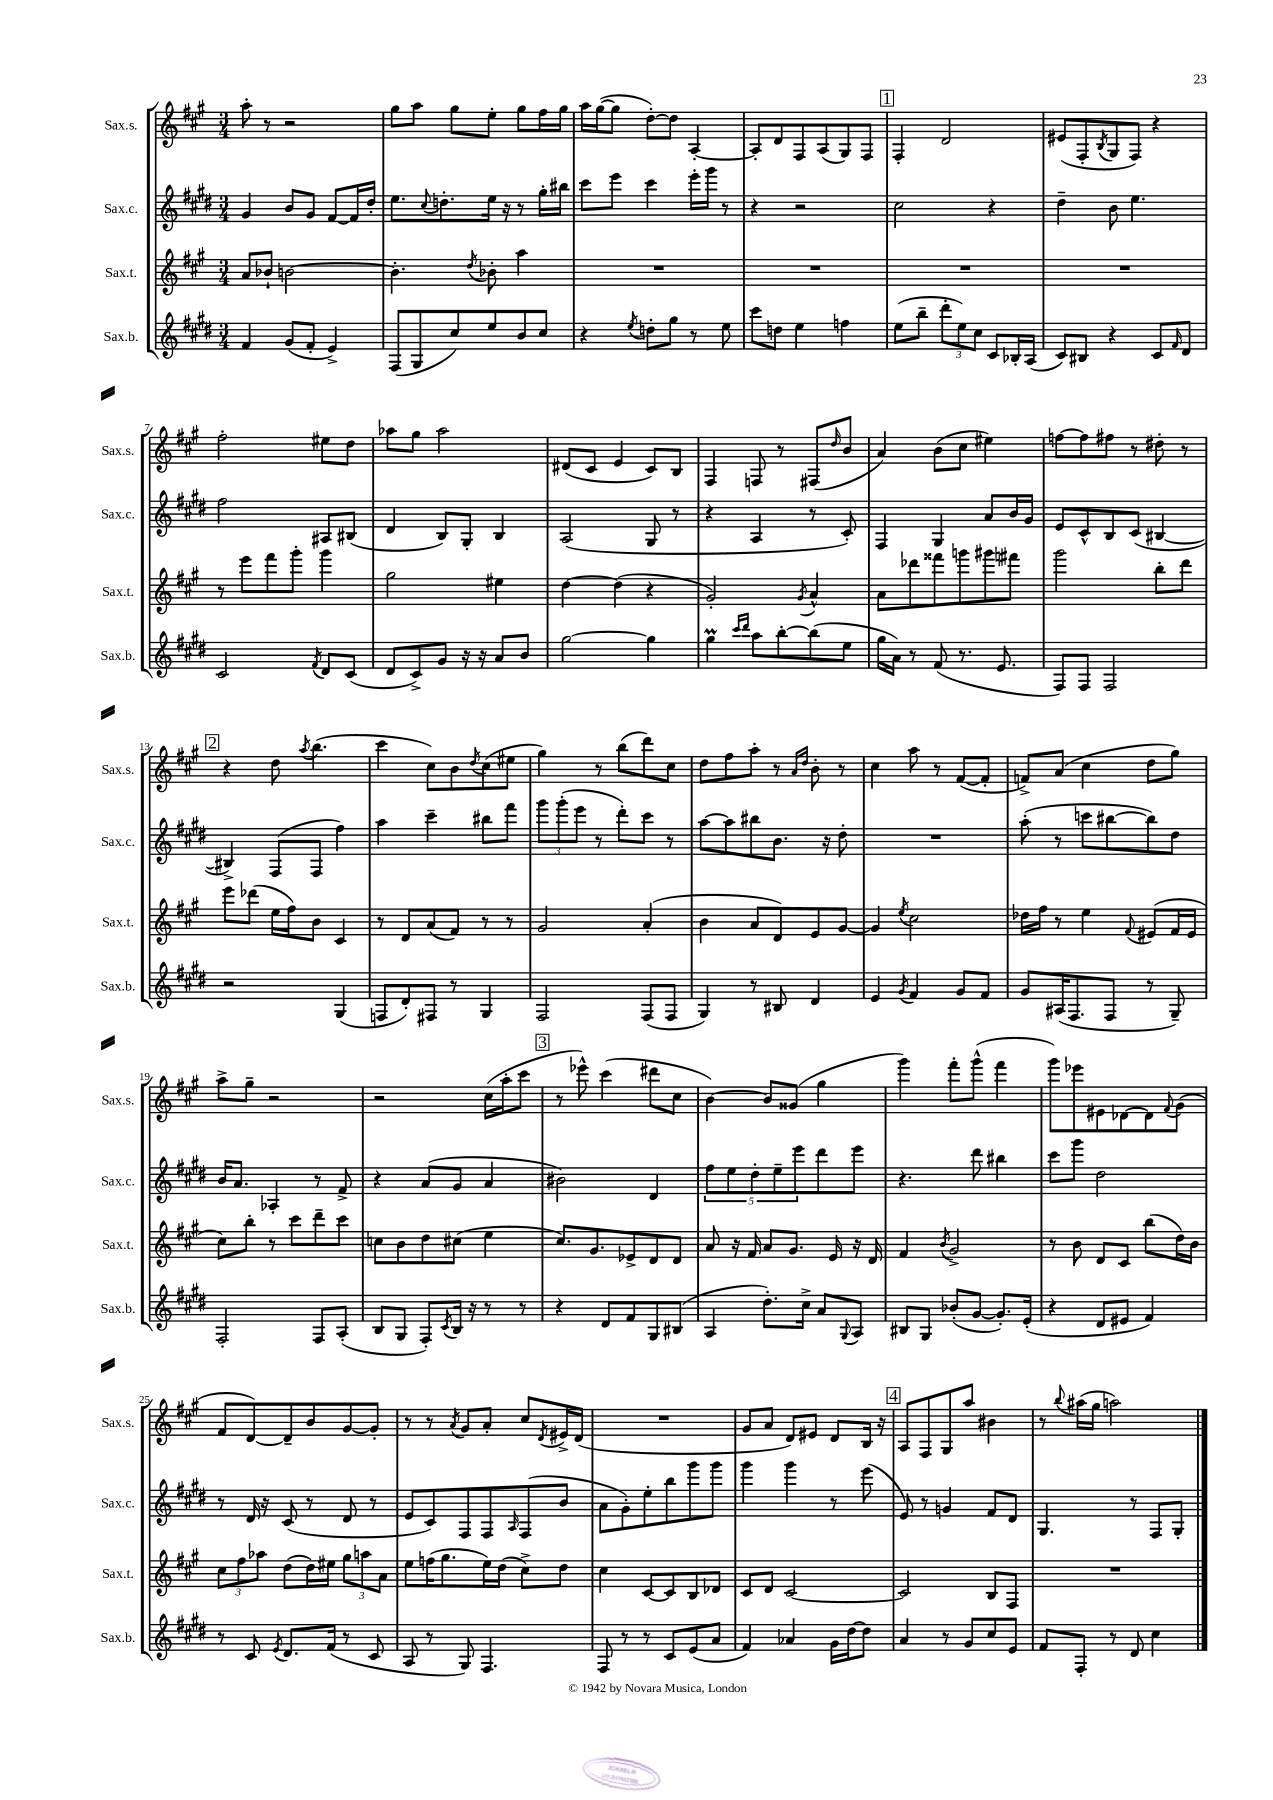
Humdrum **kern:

**kern	**kern	**kern	**kern
*staff4	*staff3	*staff2	*staff1
*clefG2	*clefG2	*clefG2	*clefG2
*k[f#c#g#d#]	*k[f#c#g#]	*k[f#c#g#d#]	*k[f#c#g#]
*M3/4	*M3/4	*M3/4	*M3/4
4f#	8a	4g#	8aa'
.	8b-`	.	8r
(8g#	[2b	8b	2r
8f#'	.	8g#	.
4e^)	.	[8f#	.
.	.	16f#]	.
.	.	16dd#'	.
=	=	=	=
(8F#	4.b']	8.ee	8gg#
8G#	.	.	8aa
.	.	8qqcc#	.
.	.	8.dd'	.
8cc#)	.	.	8gg#
.	8qdd	.	.
8ee	8b-'	16ee	8ee'
.	.	16r	.
8b	4aa	8r	8gg#
8cc#	.	16gg#'	16ff#
.	.	16bb#	16gg#
=	=	=	=
4r	2.r	8ccc#	16aa
.	.	.	([16gg#
.	.	8eee	8gg#]
8qee	.	.	.
8dd'	.	4ccc#	[8dd')
8gg#	.	.	8dd]
8r	.	16eee'	[4A'
.	.	16ggg#	.
8ee	.	8r	.
=	=	=	=
8ccc#	2.r	4r	8A']
8dd	.	.	8d
4ee	.	2r	8F#
.	.	.	(8A
4ff	.	.	8G#)
.	.	.	8F#
=	=	=	=
(8ee	2.r	2cc#	4F#'
8bb~	.	.	.
12ddd#'	.	.	2d
12ee)	.	.	.
12cc#	.	.	.
8c#	.	4r	.
16B-'	.	.	.
(16A	.	.	.
=	=	=	=
8c#)	2.r	4dd#~	(8e#
8B#	.	.	8F#'
.	.	.	8qB
4r	.	8b	8G#
.	.	4.ee	8F#)
8c#	.	.	4r
16qqf#	.	.	.
8d#	.	.	.
=	=	=	=
2c#	8r	2ff#	2ff#'
.	8eee	.	.
.	8fff#	.	.
.	8ggg#'	.	.
8qf#	.	.	.
8d#	4ggg#	8A#	8ee#
(8c#	.	(8B#	8dd
=	=	=	=
8d#	2gg#	4d#	8aa-
8c#^)	.	.	8gg#
8g#	.	8B)	2aa-
16r	.	8G#'	.
16r	.	.	.
8a	4ee#	4B	.
8b	.	.	.
=	=	=	=
[2gg#	[4dd	(2A	(8d#
.	.	.	8c#
.	(4dd]	.	4e
4gg#]	4r	8G#	8c#)
.	.	8r	8B
=	=	=	=
4gg#	2g#')	4r	4F#
16qqccc#	.	.	.
16qqddd#	.	.	.
8aa	.	4A	8F
[8bb'	.	.	8r
.	8qg#	.	.
(8bb]	4a^^	8r	(8F#
.	.	.	16qqdd
8ee	.	8c#')	8b
=	=	=	=
16gg#	8a	4F#	4a)
16a)	.	.	.
8r	8ddd-	.	.
(8f#	8fff##	4G#	(8b
8.r	8ggg	.	8cc#
.	8ggg#	8a	4ee#)
8.e	.	.	.
.	8fff#	16b	.
.	.	16g#	.
=	=	=	=
8F#)	2ggg#	8e	[8ff
8F#	.	8c#^^	8ff]
2F#	.	8B	8ff#
.	.	(8c#	8r
.	8bb'	[4B#	8dd#'
.	8ddd	.	8r
=	=	=	=
2r	8eee	4B#^])	4r
.	(8ddd-	.	.
.	16ee	(8F#	8dd
.	16ff#)	.	.
.	.	.	8qaa
.	8b	8F#	(4.bb
(4G#	4c#	4ff#)	.
=	=	=	=
8F	8r	4aa	4ccc#
8d#')	8d	.	.
8F#	(8a	4ccc#~	8cc#)
8r	8f#)	.	8b
.	.	.	8qdd
4G#	8r	8bb#	(8cc#
.	8r	8fff#	8ee#
=	=	=	=
2F#	2g#	12ggg#	4gg#)
.	.	(12ggg#'	.
.	.	12eee	.
.	.	8r	8r
.	.	8ddd#')	(8bb
(8F#	(4a'	8ccc#	8ddd)
8F#	.	8r	8cc#
=	=	=	=
4G#)	4b	[8aa	8dd
.	.	8aa]	8ff#
8r	8a	8bb#	8aa'
8B#	8d)	8.b	8r
.	.	.	16qqa
.	.	.	16qqdd
4d#	8e	.	8b'
.	.	16r	.
.	[8g#	8dd#'	8r
=	=	=	=
4e	4g#]	2.r	4cc#
8qg#	8qee	.	.
4f#	2cc#	.	8aa
.	.	.	8r
8g#	.	.	([8f#
8f#	.	.	8f#']
=	=	=	=
8g#	16dd-	(8aa'	8f^)
.	16ff#	.	.
(16A#	8r	8r	(8a
8.F#	.	.	.
.	4ee	8ccc	4cc#
8F#	.	[8bb#	.
.	8qqf#	.	.
8r	(8e#	8bb#])	8dd
8G#~)	16f#	8dd#	8gg#)
.	16e#	.	.
=	=	=	=
2F#'	8cc#)	16b	8aa^
.	.	8.a	.
.	8bb'	.	8gg#~
.	8r	4A-'	2r
.	8ccc#	.	.
8F#	8ddd~	8r	.
(8A'	8ccc#	8f#^	.
=	=	=	=
8B	8cc	4r	2r
8G#	8b	.	.
8F#')	8dd	(8a	.
8qc#	.	.	.
16B	(8cc#	8g#	.
16r	.	.	.
8r	4ee	4a	(16cc#
.	.	.	16aa'
8r	.	.	8ccc#
=	=	=	=
4r	8.cc#)	2b#)	8r
.	.	.	8eee-^^)
.	8.g#	.	.
8d#	.	.	(4ccc#
8f#	8e-^	.	.
8G#	8d	4d#	8ddd#
(8B#	8d	.	8cc#
=	=	=	=
4A	8a	10ff#	[4b)
.	.	10ee	.
.	16r	.	.
.	16f#	.	.
.	.	10dd#'	.
8.dd#')	8a	.	8b]
.	.	10ee~	.
.	8.g#	.	(8g##
.	.	10eee	.
16cc#^	.	.	.
8a	.	8ddd#	4gg#
.	16e	.	.
8qqG#	.	.	.
8A	16r	8eee	.
.	16d	.	.
=	=	=	=
8B#	4f#	4.r	4ggg#)
8G#	.	.	.
.	8qb	.	.
(8b-'	2g#^	.	8fff#'
[8g#	.	8ddd#	(8ggg#^^
8.g#'])	.	4bb#	4fff#
(16e'	.	.	.
=	=	=	=
4r	8r	8ccc#	8ggg#)
.	8b	8ggg#	8eee-
8d#	8d	2dd#	8e#
8e#	8c#	.	[8d-
4f#)	(8bb	.	8d-]
.	.	.	8qqf#
.	16dd)	.	(8g#
.	16b	.	.
=	=	=	=
8r	12cc#	8r	8f#
.	12ff#	.	.
8c#	.	16d#	[8d)
.	12aa-	.	.
.	.	16r	.
8qe	.	.	.
8.d#	(8dd	(8c#	8d~]
.	16dd)	8r	8b
(16f#	16ee#	.	.
8r	12gg#	8d#	[8g#
.	12aa	.	.
8c#	.	8r	8g#']
.	12a	.	.
=	=	=	=
8A	8ee	8e	8r
8r	(16ff	8c#)	8r
.	8.gg#	.	.
.	.	.	8qa
8G#)	.	8F#	8g#
4.F#	16ee)	8F#	8a'
.	(16dd	.	.
.	.	16qqA	.
.	8cc#^)	(8F#	8cc#
.	.	.	8qd
.	8dd	8b	16e#^
.	.	.	(16d
=	=	=	=
8F#	4cc#	8a	2.r
8r	.	8g#')	.
8r	[8c#	8ee'	.
8c#	8c#]	8bb	.
(8e	8B	8ggg#	.
8a	8d-	8ggg#	.
=	=	=	=
4f#)	8c#	4ggg#	8g#
.	8d	.	8a
4a-	[2c#	4ggg#	8d)
.	.	.	8e#
16g#	.	8r	8d
[16dd#	.	.	.
8dd#]	.	(8eee	16B
.	.	.	16r
=	=	=	=
4a	2c#]	8e)	8A
.	.	8r	8F#
8r	.	4g	8G#
8g#	.	.	8aa
8cc#	8B	8f#	4b#
8e	8F#	8d#	.
=	=	=	=
8f#	2.r	4.G#	8r
.	.	.	8qqbb
8F#'	.	.	(16aa#
.	.	.	16gg#
8r	.	.	2aa)
8d#	.	8r	.
4cc#	.	8F#	.
.	.	8G#'	.
==	==	==	==
*-	*-	*-	*-
